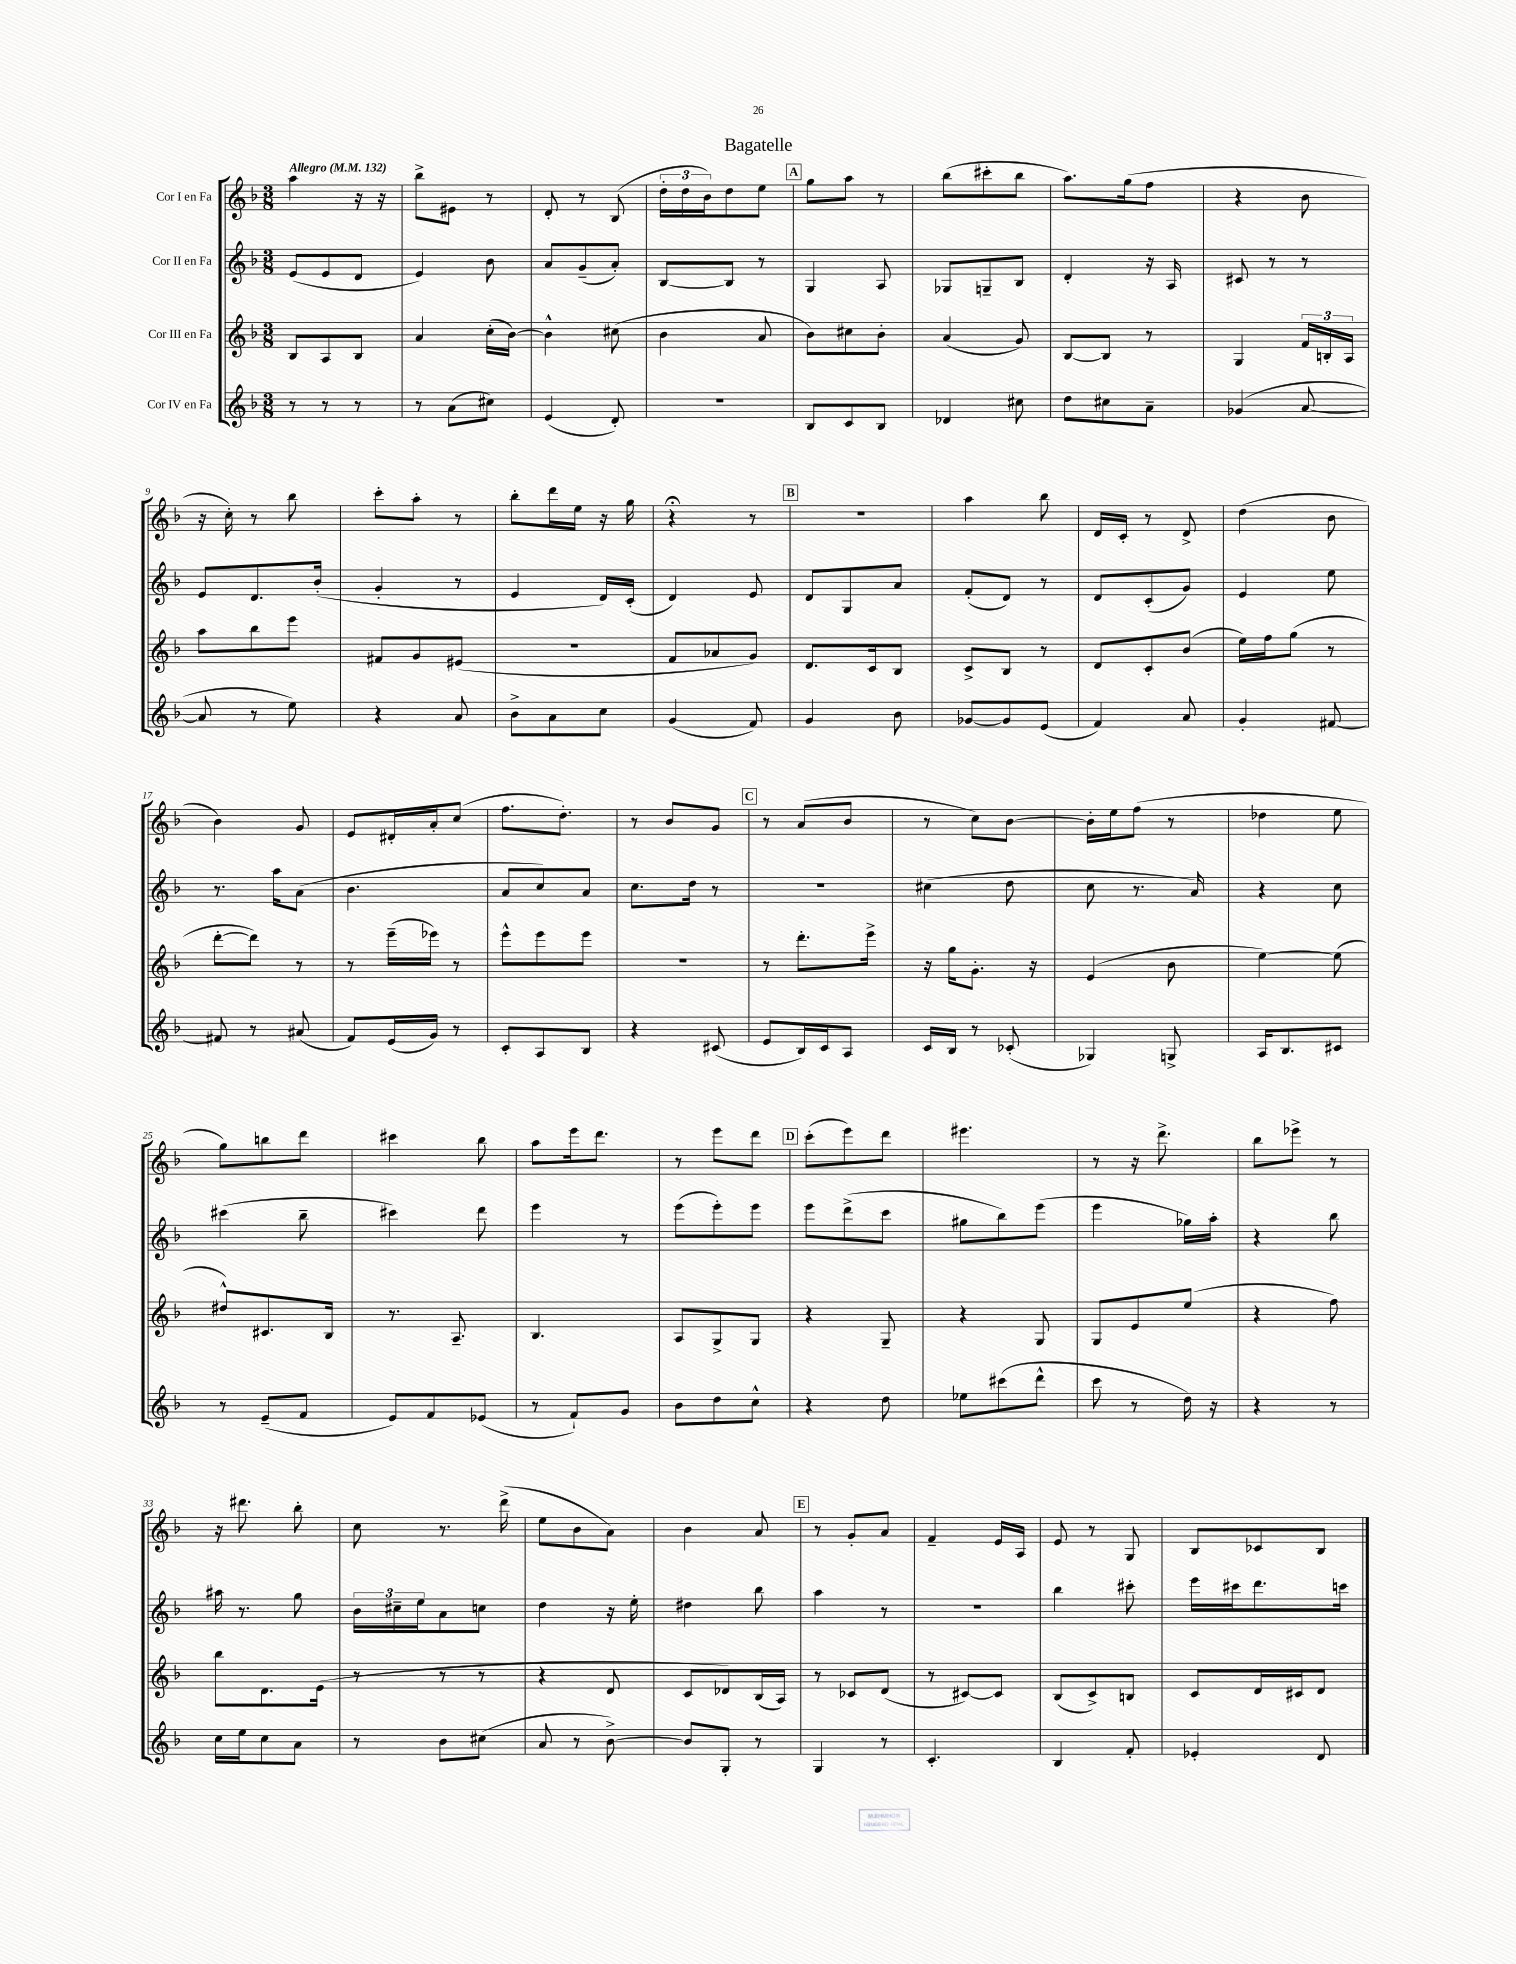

**kern	**kern	**kern	**kern
*staff4	*staff3	*staff2	*staff1
*clefG2	*clefG2	*clefG2	*clefG2
*k[b-]	*k[b-]	*k[b-]	*k[b-]
*M3/8	*M3/8	*M3/8	*M3/8
*MM132	*MM132	*MM132	*MM132
8r	8B-/L	(8e/L	4aa\
8r	8A/	8e/	.
8r	8B-/J	8d/J	16r
.	.	.	16r
=	=	=	=
8r	4a/	4e/)	8bb-^\L
(8a\L	.	.	8e#\J
8cc#\J)	(16cc'\LL	8b-\	8r
.	[16b-\JJ)	.	.
=	=	=	=
(4e/	4b-^^\]	8a/L	8d'/
.	.	(8g~/	8r
8d'/)	(8cc#\	8a'/J)	(8B-/
=	=	=	=
4.r	4b-\	[8B-/L	24dd'\LL
.	.	.	24dd\
.	.	.	24b-\J)
.	.	8B-/]J	8dd\
.	8a/	8r	8ee\J
=	=	=	=
8B-/L	8b-\L)	4G/	8gg\L
8c/	8cc#\	.	8aa\J
8B-/J	8b-'\J	8A/	8r
=	=	=	=
4d-/	(4a/	8G-/L	(8bb-\L
.	.	8G~/	8ccc#'\
8cc#\	8g/)	8B-/J	8bb-\J
=	=	=	=
8dd\L	[8B-/L	4d'/	8.aa\L)
8cc#\	8B-/]J	.	.
.	.	.	(16gg\k
8a~\J	8r	16r	8ff\J
.	.	16A/	.
=	=	=	=
(4g-/	4G/	8c#/	4r
.	.	8r	.
[8a/	24f/LL	8r	8b-\
.	24B'/	.	.
.	24A/JJ	.	.
=	=	=	=
8a/]	8aa\L	8e/L	16r
.	.	.	16cc'\)
8r	8bb-\	8.d/	8r
8ee\)	8eee\J	.	8bb-\
.	.	(16b-'/Jk	.
=	=	=	=
4r	8f#/L	4g'/	8ccc'\L
.	8g/	.	8aa'\J
8a/	(8e#/J	8r	8r
=	=	=	=
8b-^\L	4.r	4e/	8bb-'\L
8a\	.	.	16ddd\L
.	.	.	16ee\JJ
8cc\J	.	16d/LL)	16r
.	.	(16c'/JJ	16gg\
=	=	=	=
(4g/	8f/L	4d/)	4r;
.	8a-/	.	.
8f/)	8g/J)	8e/	8r
=	=	=	=
4g/	8.d/L	8d/L	4.r
.	.	8G/	.
.	16c/k	.	.
8b-\	8B-/J	8a/J	.
=	=	=	=
[8g-/L	8c^/L	(8f'/L	4aa\
8g-/]	8B-/J	8d/J)	.
(8e/J	8r	8r	8bb-\
=	=	=	=
4f/)	8d/L	8d/L	16d/LL
.	.	.	16c'/JJ
.	8c'/	(8c'/	8r
8a/	(8b-/J	8g/J)	8d^/
=	=	=	=
4g'/	16ee\LL)	4e/	(4dd\
.	16ff\J	.	.
.	(8gg\J	.	.
[8f#/	8r	8ee\	8b-\
=	=	=	=
8f#/]	[8ddd'\L	8.r	4b-\)
8r	8ddd\]J)	.	.
.	.	16aa\LK	.
(8a#/	8r	(8a\J	8g/
=	=	=	=
8f/L)	8r	4.b-\	8e/L
(16e/L	(16eee~\LL	.	16d#'/L
16g/JJ)	16eee-\JJ)	.	16a'/J
8r	8r	.	(8cc/J
=	=	=	=
8c'/L	8eee^^\L	8a/L	8.ff\L
8A/	8eee\	8cc/)	.
.	.	.	8.dd'\J)
8B-/J	8eee\J	8a/J	.
=	=	=	=
4r	4.r	8.cc\L	8r
.	.	.	8b-/L
.	.	16dd\Jk	.
(8c#/	.	8r	8g/J
=	=	=	=
8e/L	8r	4.r	8r
16B-/L)	8.ddd'\L	.	(8a/L
16c/J	.	.	.
8A/J	.	.	8b-/J
.	16eee^\Jk	.	.
=	=	=	=
16c/LL	16r	(4cc#\	8r
16B-/JJ	16gg\LK	.	.
8r	8.g'\J	.	8cc\L)
(8c-'/	.	8dd\	[8b-\J
.	16r	.	.
=	=	=	=
4G-/)	(4e/	8cc\	16b-'\]LL
.	.	.	16ee\J
.	.	8.r	(8ff\J
8G^/	8b-\	.	8r
.	.	16a/)	.
=	=	=	=
16A/LK	[4ee\)	4r	4dd-\
8.B-/	.	.	.
8c#/J	(8ee\]	8cc\	8ee\
=	=	=	=
8r	8dd#^^/L)	(4ccc#\	8gg\L)
(8e~/L	8.c#/	.	8bb\
8f/J	.	8bb-~\	8ddd\J
.	16B-/Jk	.	.
=	=	=	=
8e/L)	8.r	4ccc#\)	4ccc#\
8f/	.	.	.
.	8.A~/	.	.
(8e-/J	.	8ddd\	8bb-\
=	=	=	=
8r	4.B-/	4eee\	8aa\L
8f`/L)	.	.	16eee\k
.	.	.	8.ddd\J
8g/J	.	8r	.
=	=	=	=
8b-\L	8A/L	(8eee\L	8r
8dd\	8G^/	8eee'\)	8eee\L
8cc^^\J	8G/J	8eee\J	8ddd\J
=	=	=	=
4r	4r	8eee\L	(8ccc'\L
.	.	(8ddd^\	8eee\)
8dd\	8G~/	8ccc\J	8ddd\J
=	=	=	=
8ee-\L	4r	8gg#\L	4.eee#\
(8ccc#\	.	8bb-\)	.
8ddd^^\J	8G/	(8eee\J	.
=	=	=	=
8ccc\	8G/L	4eee\	8r
8r	8e/	.	16r
.	.	.	8.ddd^\
16dd\)	(8ee/J	16gg-\LL)	.
16r	.	16aa'\JJ	.
=	=	=	=
4r	4r	4r	8bb-\L
.	.	.	8eee-^\J
8r	8ff\)	8bb-\	8r
=	=	=	=
16cc\LL	8bb-\L	16aa#\	16r
16ee\J	.	8.r	8.ddd#\
8cc\	8.d\	.	.
8a\J	.	8gg\	8bb-'\
.	(16e\Jk	.	.
=	=	=	=
8r	8r	24b-\LL	8cc\
.	.	24cc#~\	.
.	.	24ee\J	.
8b-\L	8r	8a\	8.r
(8cc#\J	8r	8cc\J	.
.	.	.	(16ddd^\
=	=	=	=
8a/	4r	4dd\	8ee\L
8r	.	.	8b-\
[8b-^\)	8d/	16r	8a\J)
.	.	16ee'\	.
=	=	=	=
8b-/]L	8c/L	4dd#\	4b-\
8G'/J	8d-/)	.	.
8r	(16B-/L	8bb-\	8a/
.	16A/JJ)	.	.
=	=	=	=
4G/	8r	4aa\	8r
.	8c-/L	.	8g'/L
8r	(8d/J	8r	8a/J
=	=	=	=
4.c'/	8r	4.r	4f~/
.	[8c#/L)	.	.
.	8c#/]J	.	16e/LL
.	.	.	16A/JJ
=	=	=	=
4B-/	(8B-/L	4bb-\	8e/
.	8c^/)	.	8r
8f'/	8B/J	8ccc#'\	8G/
=	=	=	=
4e-'/	8c/L	16eee\LL	8B-/L
.	.	16ccc#\J	.
.	16d/L	8.ddd\	8c-/
.	16c#/J	.	.
8d/	8d/J	.	8B-/J
.	.	16ccc\Jk	.
==	==	==	==
*-	*-	*-	*-
